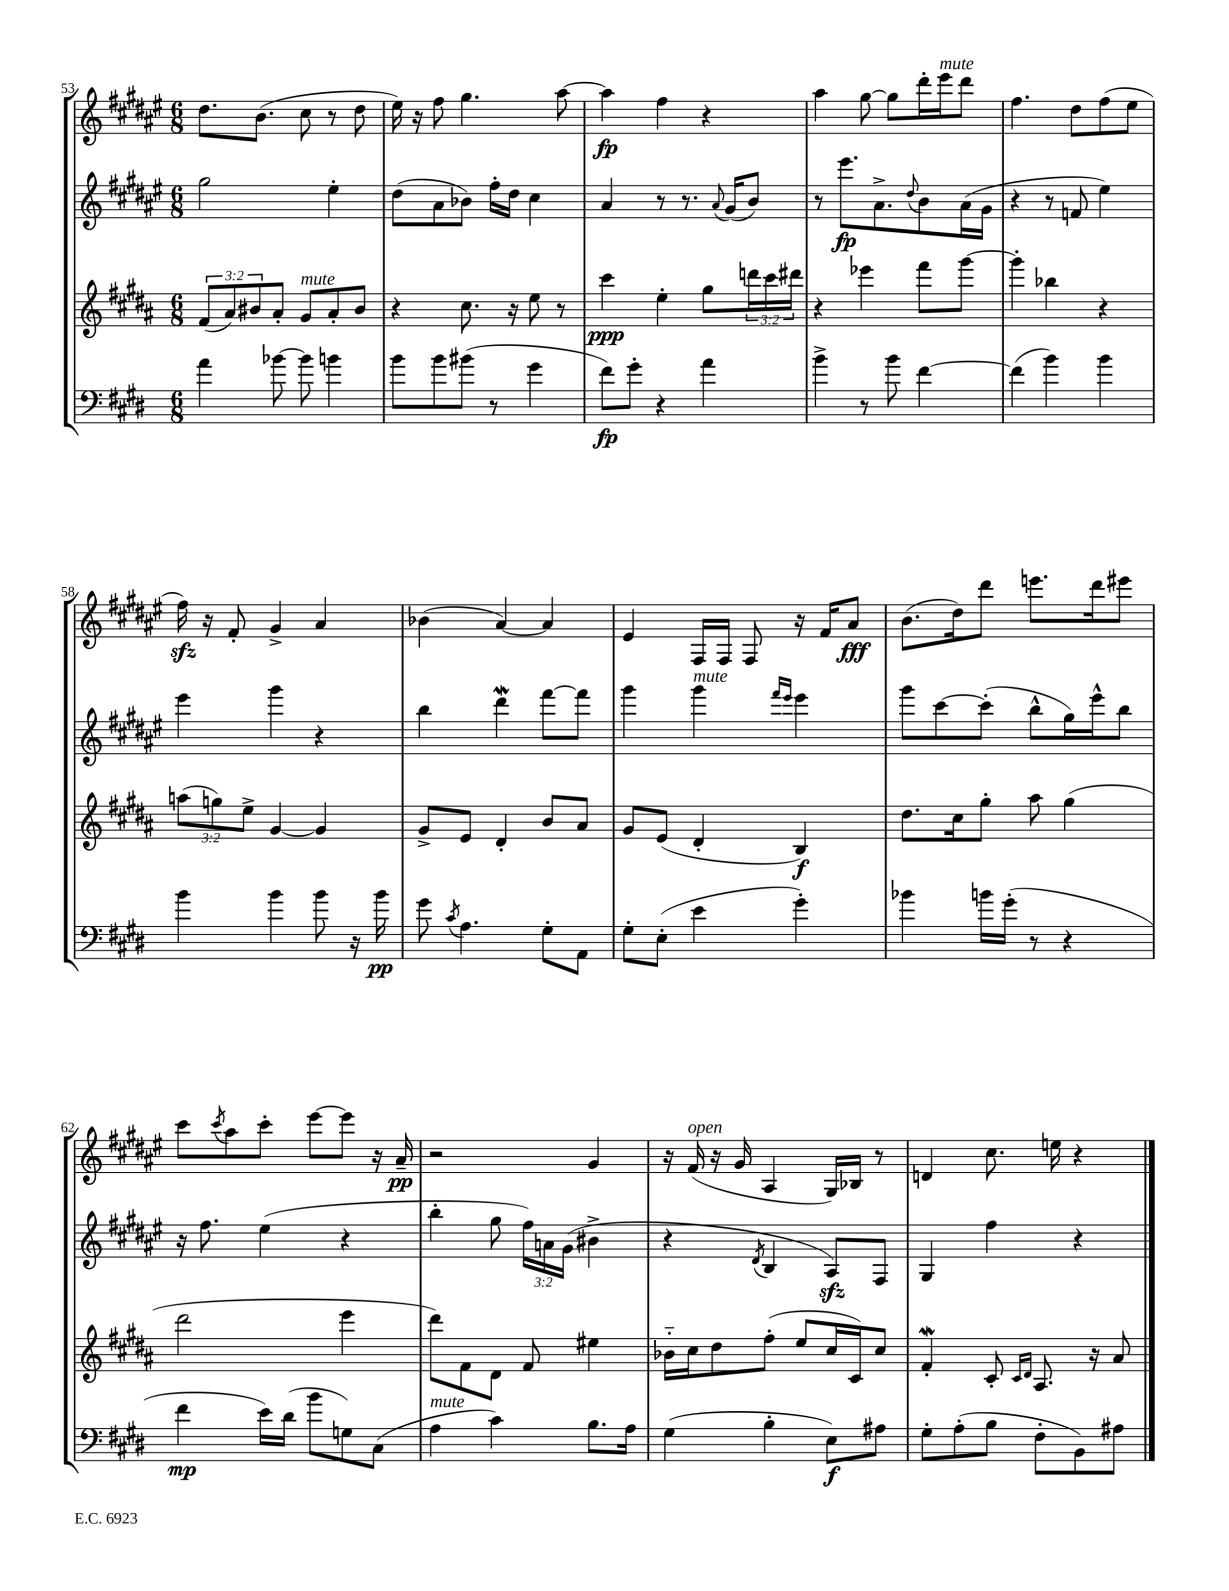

**kern	**kern	**kern	**kern
*staff4	*staff3	*staff2	*staff1
*clefF4	*clefG2	*clefG2	*clefG2
*k[f#c#g#d#]	*k[f#c#g#d#a#]	*k[f#c#g#d#a#e#]	*k[f#c#g#d#a#e#]
*M6/8	*M6/8	*M6/8	*M6/8
4a\	(12f#/L	2gg#\	8.dd#\L
.	12a#/)	.	.
.	12b#/	.	.
.	.	.	(8.b\J
[8b-\	8a#'/J	.	.
8b-\]	8g#/L	.	8cc#\
4b\	8a#'/	4ee#'\	8r
.	8b#/J	.	8dd#\
=	=	=	=
8b\L	4r	(8dd#\L	16ee#\)
.	.	.	16r
8b\	.	8a#\	8ff#\
(8b#\J	8.cc#\	8b-\J)	4.gg#\
8r	.	16ff#'\LL	.
.	16r	16dd#\JJ	.
4g#\	8ee\	4cc#\	.
.	8r	.	[8aa#\
=	=	=	=
8f#\L)	4ccc#\	4a#/	4aa#\]
8g#'\J	.	.	.
4r	4ee'\	8r	4ff#\
.	.	8.r	.
4a\	8gg#\L	.	4r
.	.	8qqa#/	.
.	.	(16g#/LK	.
.	24ddd\L	8b/J)	.
.	24ccc#\	.	.
.	24ddd#\JJ	.	.
=	=	=	=
4b^\	4r	8r	4aa#\
.	.	8.eee#\L	.
8r	4eee-\	.	[8gg#\
.	.	8.a#^\	.
8b\	.	.	8gg#\]L
.	.	8qqdd#/	.
[4f#\	8fff#\L	8b\	16ddd#'\L
.	.	.	16eee#\J
.	[8ggg#\J	(16a#\L	8ddd#\J
.	.	16g#\JJ	.
=	=	=	=
(4f#\]	4ggg#'\]	4r	4.ff#\
4b\)	4bb-\	8r	.
.	.	8f/	8dd#\L
4b\	4r	4ee#\)	(8ff#\
.	.	.	8ee#\J
=	=	=	=
4b\	(12aa\L	4eee#\	16ff#\)
.	.	.	16r
.	12gg\)	.	.
.	.	.	8f#'/
.	12ee^\J	.	.
4b\	[4g#/	4ggg#\	4g#^/
8b\	4g#/]	4r	4a#/
16r	.	.	.
16b\	.	.	.
=	=	=	=
8g#\	8g#^/L	4bb\	(4b-\
8qc#/	.	.	.
4.A\	8e/J	.	.
.	4d#'/	4ddd#\	[4a#/)
8G#'\L	8b/L	[8fff#\L	4a#/]
8AA\J	8a#/J	8fff#\]J	.
=	=	=	=
8G#'\L	8g#/L	4ggg#\	4e#/
(8E'\J	(8e/J	.	.
4e\	4d#'/	4ggg#\	16F#/LL
.	.	.	16F#/JJ
.	.	.	8F#/
.	.	16qqfff#/LL	.
.	.	16qqeee#/JJ	.
4g#'\)	4B/)	4eee#\	16r
.	.	.	16f#/LK
.	.	.	8a#/J
=	=	=	=
4b-\	8.dd#\L	8ggg#\L	(8.b\L
.	.	[8ccc#\	.
.	16cc#\k	.	16dd#\k)
16b\LL	8gg#'\J	(8ccc#'\]J	8ddd#\J
(16g#'\JJ	.	.	.
8r	8aa#\	8bb^^\L	8.eee\L
4r	(4gg#\	16gg#\L)	.
.	.	16eee#^^\J	16ddd#\k
.	.	8bb\J	8eee#\J
=	=	=	=
4f#\	2ddd#\	16r	8ccc#\L
.	.	8.ff#\	.
.	.	.	8qccc#/
.	.	.	8aa#\
16e\LL)	.	(4ee#\	8ccc#'\J
(16d#\JJ	.	.	.
8b\L	.	.	[8eee#\L
8G\)	4eee\	4r	8eee#\]J
(8C#\J	.	.	16r
.	.	.	16a#~/
=	=	=	=
4A\	8ddd#\L)	4bb'\	2r
.	8f#\	.	.
4c#\)	8d#\J	8gg#\	.
.	8f#/	24ff#\LL)	.
.	.	24a\	.
.	.	(24g#\JJ	.
8.B\L	4ee#\	4b#^\	4g#/
16A\Jk	.	.	.
=	=	=	=
(4G#\	16b-'~\LL	4r	16r
.	16cc#\J	.	(16f#/
.	8dd#\	.	16r
.	.	.	16g#/
.	.	8qd#/	.
4B'\	(8ff#'\J	4B/	4A#/
.	8ee/L	.	.
8E\L)	16cc#/L	8A#/L)	16G#/LL)
.	16c#/J)	.	16B-/JJ
8A#\J	8cc#/J	8F#/J	8r
=	=	=	=
8G#'\L	4f#'/	4G#/	4d/
(8A'\	.	.	.
8B\J	8c#'/	4ff#\	8.cc#\
.	16qqc#/LL	.	.
.	16qqd#/JJ	.	.
8F#'\L	8.A#/	.	.
.	.	.	16ee\
8BB\)	.	4r	4r
.	16r	.	.
8A#\J	8a#/	.	.
==	==	==	==
*-	*-	*-	*-
